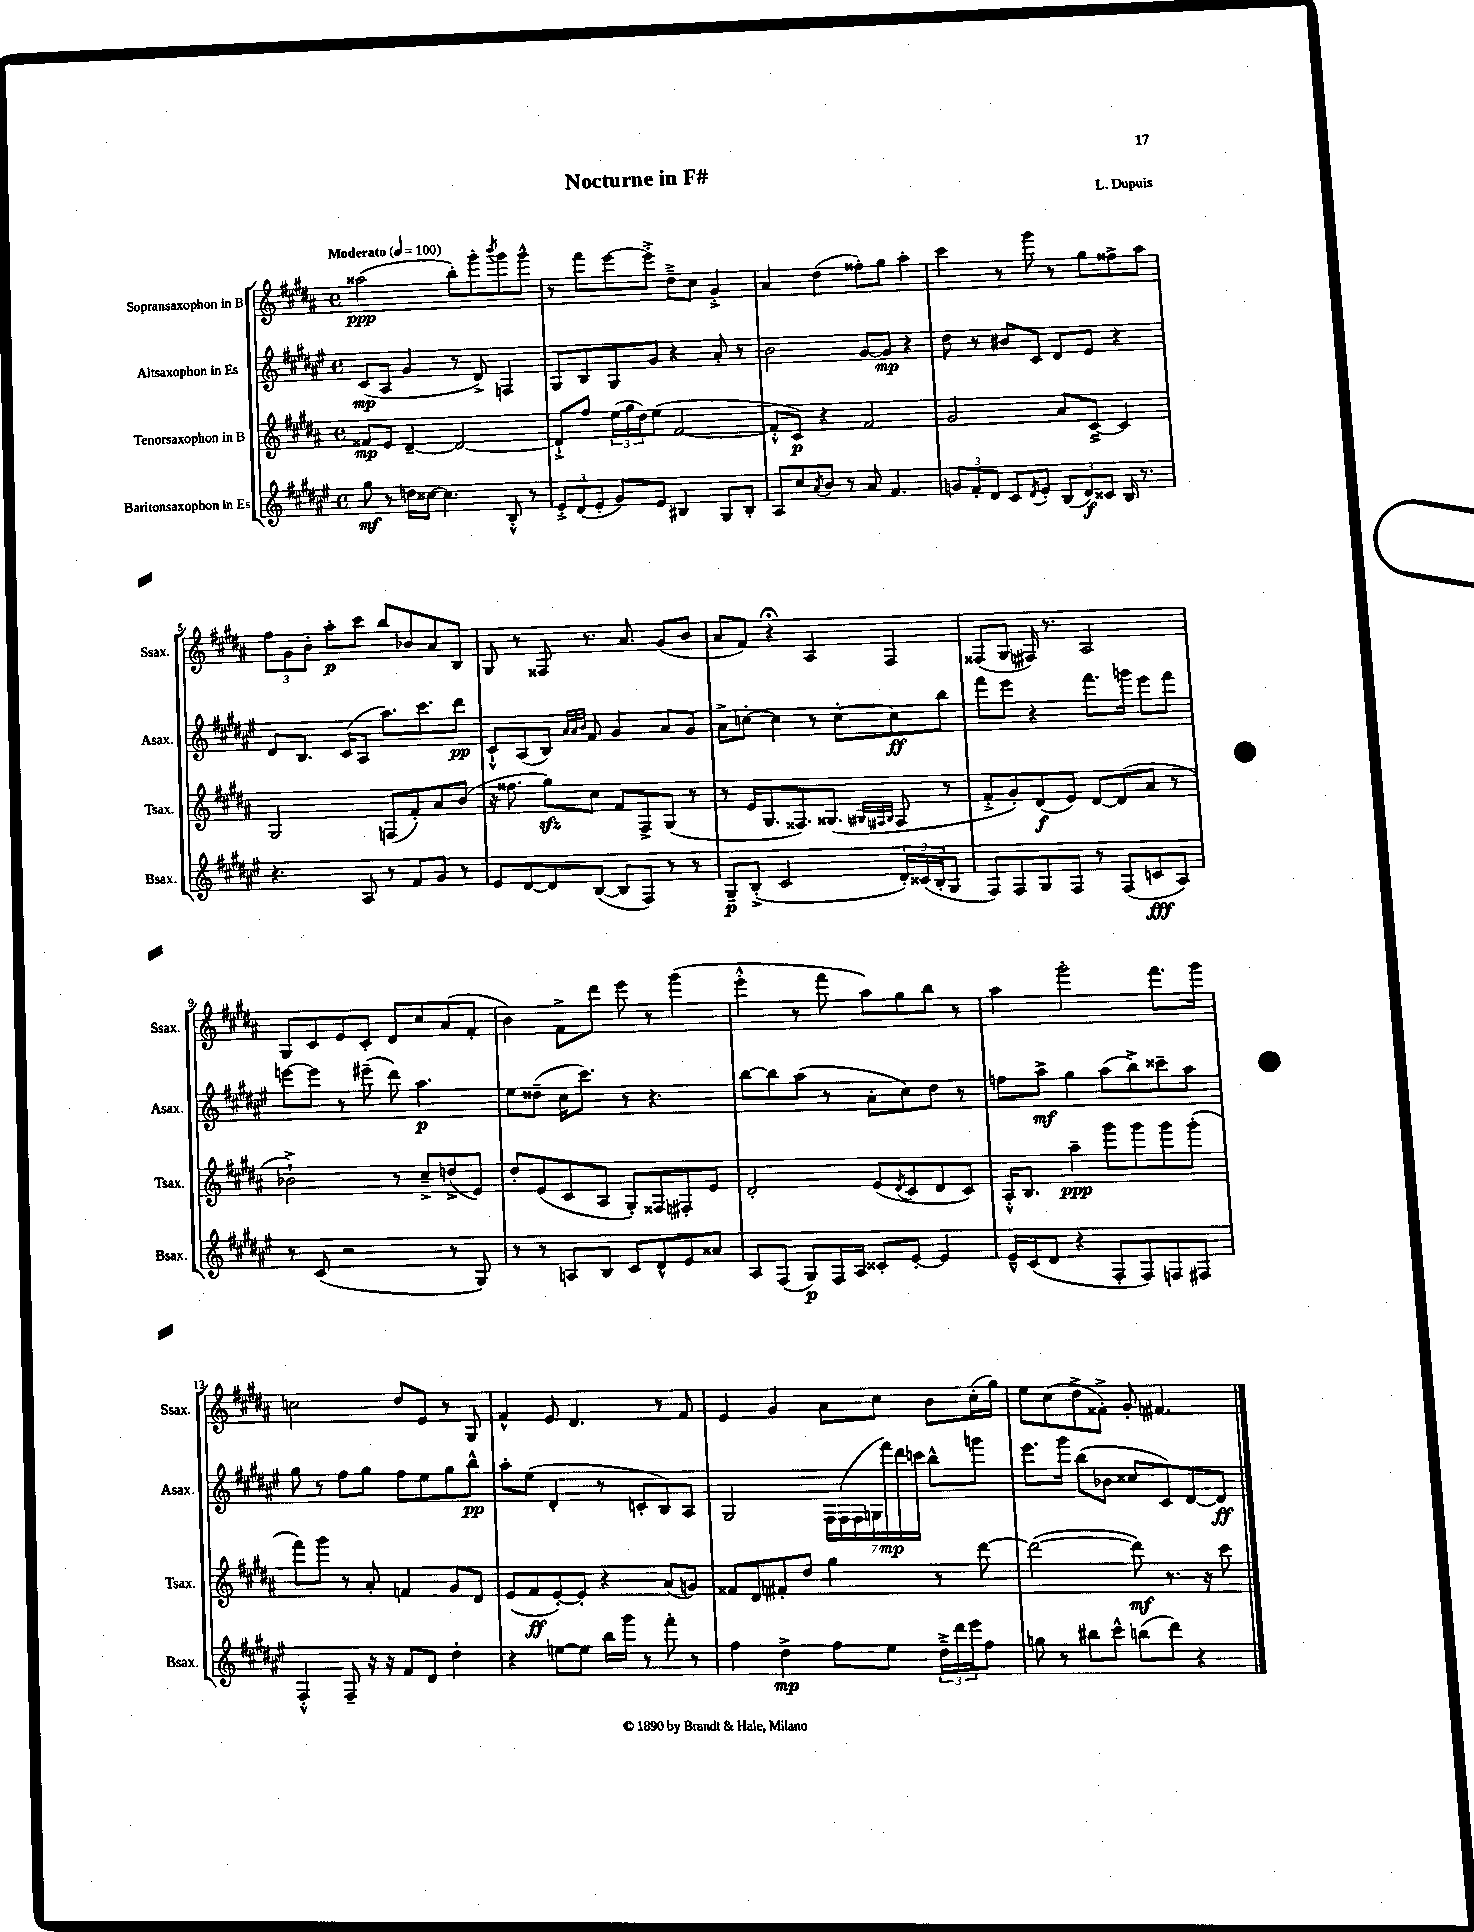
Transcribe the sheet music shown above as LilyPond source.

\header { title = "Nocturne in F#" composer = "L. Dupuis" }
<<
\new StaffGroup <<
\new Staff = "s0" \with { instrumentName = "Sopransaxophon in B" shortInstrumentName = "Ssax." } {
    \clef treble \key b \major \defaultTimeSignature \time 4/4 \tempo "Moderato" 4 = 100
    aisis''2\ppp( b''8-.) gis'''8-. \acciaccatura { b'''8 } gis'''8 gis'''8-^ |
    r8 fis'''8 e'''8~ e'''8-.-> dis''8---> cis''8 gis'4-.-> |
    ais'4 dis''4( fisis''8-.) gis''8 ais''4-. |
    cis'''4 r8 gis'''8 r8 gis''8 fisis''8-> ais''8 |
    \tuplet 3/2 { fis''8 gis'8 b'8-. } ais''8-.\p cis'''8 b''8 bes'8 ais'8 b8 |
    gis8 r8 fisis8 r8. ais'8. gis'8( b'8 |
    ais'8 fis'8) r4\fermata ais4 fis4 |
    fisis8( gis8 fis16) r8. ais2 |
    gis8 cis'8 e'8 cis'8-. dis'8 cis''8 ais'8( fis'8-. |
    b'4) fis'8-> dis'''8 e'''8 r8 gis'''4( |
    e'''4-.-^ r8 fis'''8 ais''8) gis''8 b''8 r8 |
    ais''4 gis'''2-. fis'''8. gis'''16 |
    c''2 dis''8 e'8 r8 gis8 |
    fis'4-^ e'8 dis'4. r8 fis'8 |
    e'4 gis'4 ais'8 cis''8 b'8 cis''16-.( gis''16) |
    e''8 cis''8( dis''8-> fisis'8-.->) gis'8-. fis'4. \bar "|." |
}
\new Staff = "s1" \with { instrumentName = "Altsaxophon in Es" shortInstrumentName = "Asax." } {
    \clef treble \key fis \major \defaultTimeSignature \time 4/4
    cis'8\mp( ais8 gis'4 r8 dis'8->) f4 |
    gis8 b8 gis8 gis'8 r4 ais'8-. r8 |
    b'2 gis'8~ gis'8\mp r4 |
    dis''8 r8 bis'8 cis'8 dis'8 eis'8 r4 |
    dis'8 b8. cis'16( ais8 ais''8.) cis'''8. dis'''8\pp |
    cis'8-!-^ ais8( b8) \grace { ais'32 ais'32 b'32 } fis'8 gis'4 ais'8 gis'8 |
    ais'8-> c''8~-. c''4 r8 c''8~-. c''8\ff b''8 |
    fis'''8 eis'''8 r4 fis'''8. g'''16 eis'''8 fis'''8 |
    e'''8~ e'''8 r8 eis'''8--( dis'''8) ais''4.\p |
    eis''8 disis''8--( cis''16 cis'''8.) r8 r4. |
    b''8~ b''8 ais''8( r8 ais'8-. cis''8) dis''8 r8 |
    f''8 ais''8->\mf gis''4 ais''8( b''8->) cisis'''8-- ais''8 |
    gis''8 r8 fis''8 gis''8 fis''8 eis''8 gis''8 b''8-^\pp |
    ais''8-. eis''8( dis'4-. r8 c'8-. b8) ais8 |
    gis2 \tuplet 7/4 { fis16 fis16( fis16 g16 fis'''16\mp) dis'''16 c'''16 } b''8-^ g'''8 |
    eis'''8. gis'''16 b''8( bes'8 cisis''8 cis'8) dis'8~ dis'8\ff \bar "|." |
}
\new Staff = "s2" \with { instrumentName = "Tenorsaxophon in B" shortInstrumentName = "Tsax." } {
    \clef treble \key b \major \defaultTimeSignature \time 4/4
    fisis'8\mp e'8 dis'4~-- dis'2~ |
    dis'8-!-> fis''8 \tuplet 3/2 { e''16( gis''16 dis''16) } e''8( fis'2~ |
    fis'8-.-^ cis'8\p) r4 fis'2 |
    gis'2 ais'8 cis'8~---> cis'4 |
    gis2 f8( fis'8-.) ais'8 b'8( |
    r16 fisis''8. gis''8\sfz) cis''8 fis'8 fis8-> gis8( r8 |
    r8 e'16 gis8. fisis8.) gisis8.( \grace { gis32 fis32 gis32 } fis8 r8 |
    fis'8-.-> gis'8-.) dis'8\f( e'8) dis'8~ dis'8( ais'8 r8 |
    bes'2-!->) r8 cis''8---> d''8->( e'8) |
    dis''8-. e'8( cis'8 ais8 gis8-.) fisis8 fis8-. e'8 |
    dis'2-. e'8( \acciaccatura { dis'8 } cis'8 dis'8 cis'8) |
    ais16-.-^ b8. ais''4--\ppp gis'''8 gis'''8 gis'''8 gis'''8-.( |
    fis'''8) gis'''8 r8 ais'8-. f'4 gis'8 dis'8 |
    e'8( fis'8\ff e'8~-.) e'8-. r4 ais'8( g'8) |
    fisis'8 dis'8 fis'8-. dis''8 gis''4 r8 dis'''8~ |
    dis'''2~( dis'''8\mf) r8. r16 cis'''8 \bar "|." |
}
\new Staff = "s3" \with { instrumentName = "Baritonsaxophon in Es" shortInstrumentName = "Bsax." } {
    \clef treble \key fis \major \defaultTimeSignature \time 4/4
    gis''8\mf r8 d''16 cisis''16~ cisis''4. b8-.-^ r8 |
    \tuplet 3/2 { eis'8-.-> dis'8( eis'8-. } gis'8) eis'8 bis4 gis8 bis8-. |
    ais8 cis''8 \acciaccatura { ais'8 } b'8 r8 ais'8 fis'4. |
    \tuplet 3/2 { g'8 fis'8-. dis'8 } cis'8 \acciaccatura { dis'8 } eis'8-. \tuplet 3/2 { b8( dis'8\f) cisis'8 } b16 r8. |
    r4. ais8 r8 fis'8 gis'8 r8 |
    eis'8 dis'8~ dis'8 b8~( b8 fis8) r8 r8 |
    gis8--\p b8-.->( cis'2 \tuplet 3/2 { dis'16-.) cisis'16( b16-. } gis8 |
    fis8) fis8 gis8 fis8 r8 fis8( c'8\fff ais8) |
    r8 cis'8( r2 r8 gis8) |
    r8 r8 a8 b8 cis'8 dis'8-^ eis'8 aisis'8 |
    ais8 fis8( gis8\p) fis16 ais16 cisis'8-. eis'8~-. eis'4 |
    eis'16---^ cis'16( dis'8 r4 fis8-. fis8) f8 fis8 |
    fis4-.-^ fis8-- r16 r16 fis'8 dis'8 dis''4-. |
    r4 e''8~ e''8 b''16 gis'''16 r8 fis'''8-. r8 |
    fis''4 dis''4->\mp fis''8 eis''8 \tuplet 3/2 { dis''16---> dis'''16 eis'''16 } fis''8 |
    g''8 r8 bis''8 cis'''8-^ b''8( dis'''8) r4 \bar "|." |
}
>>
>>
